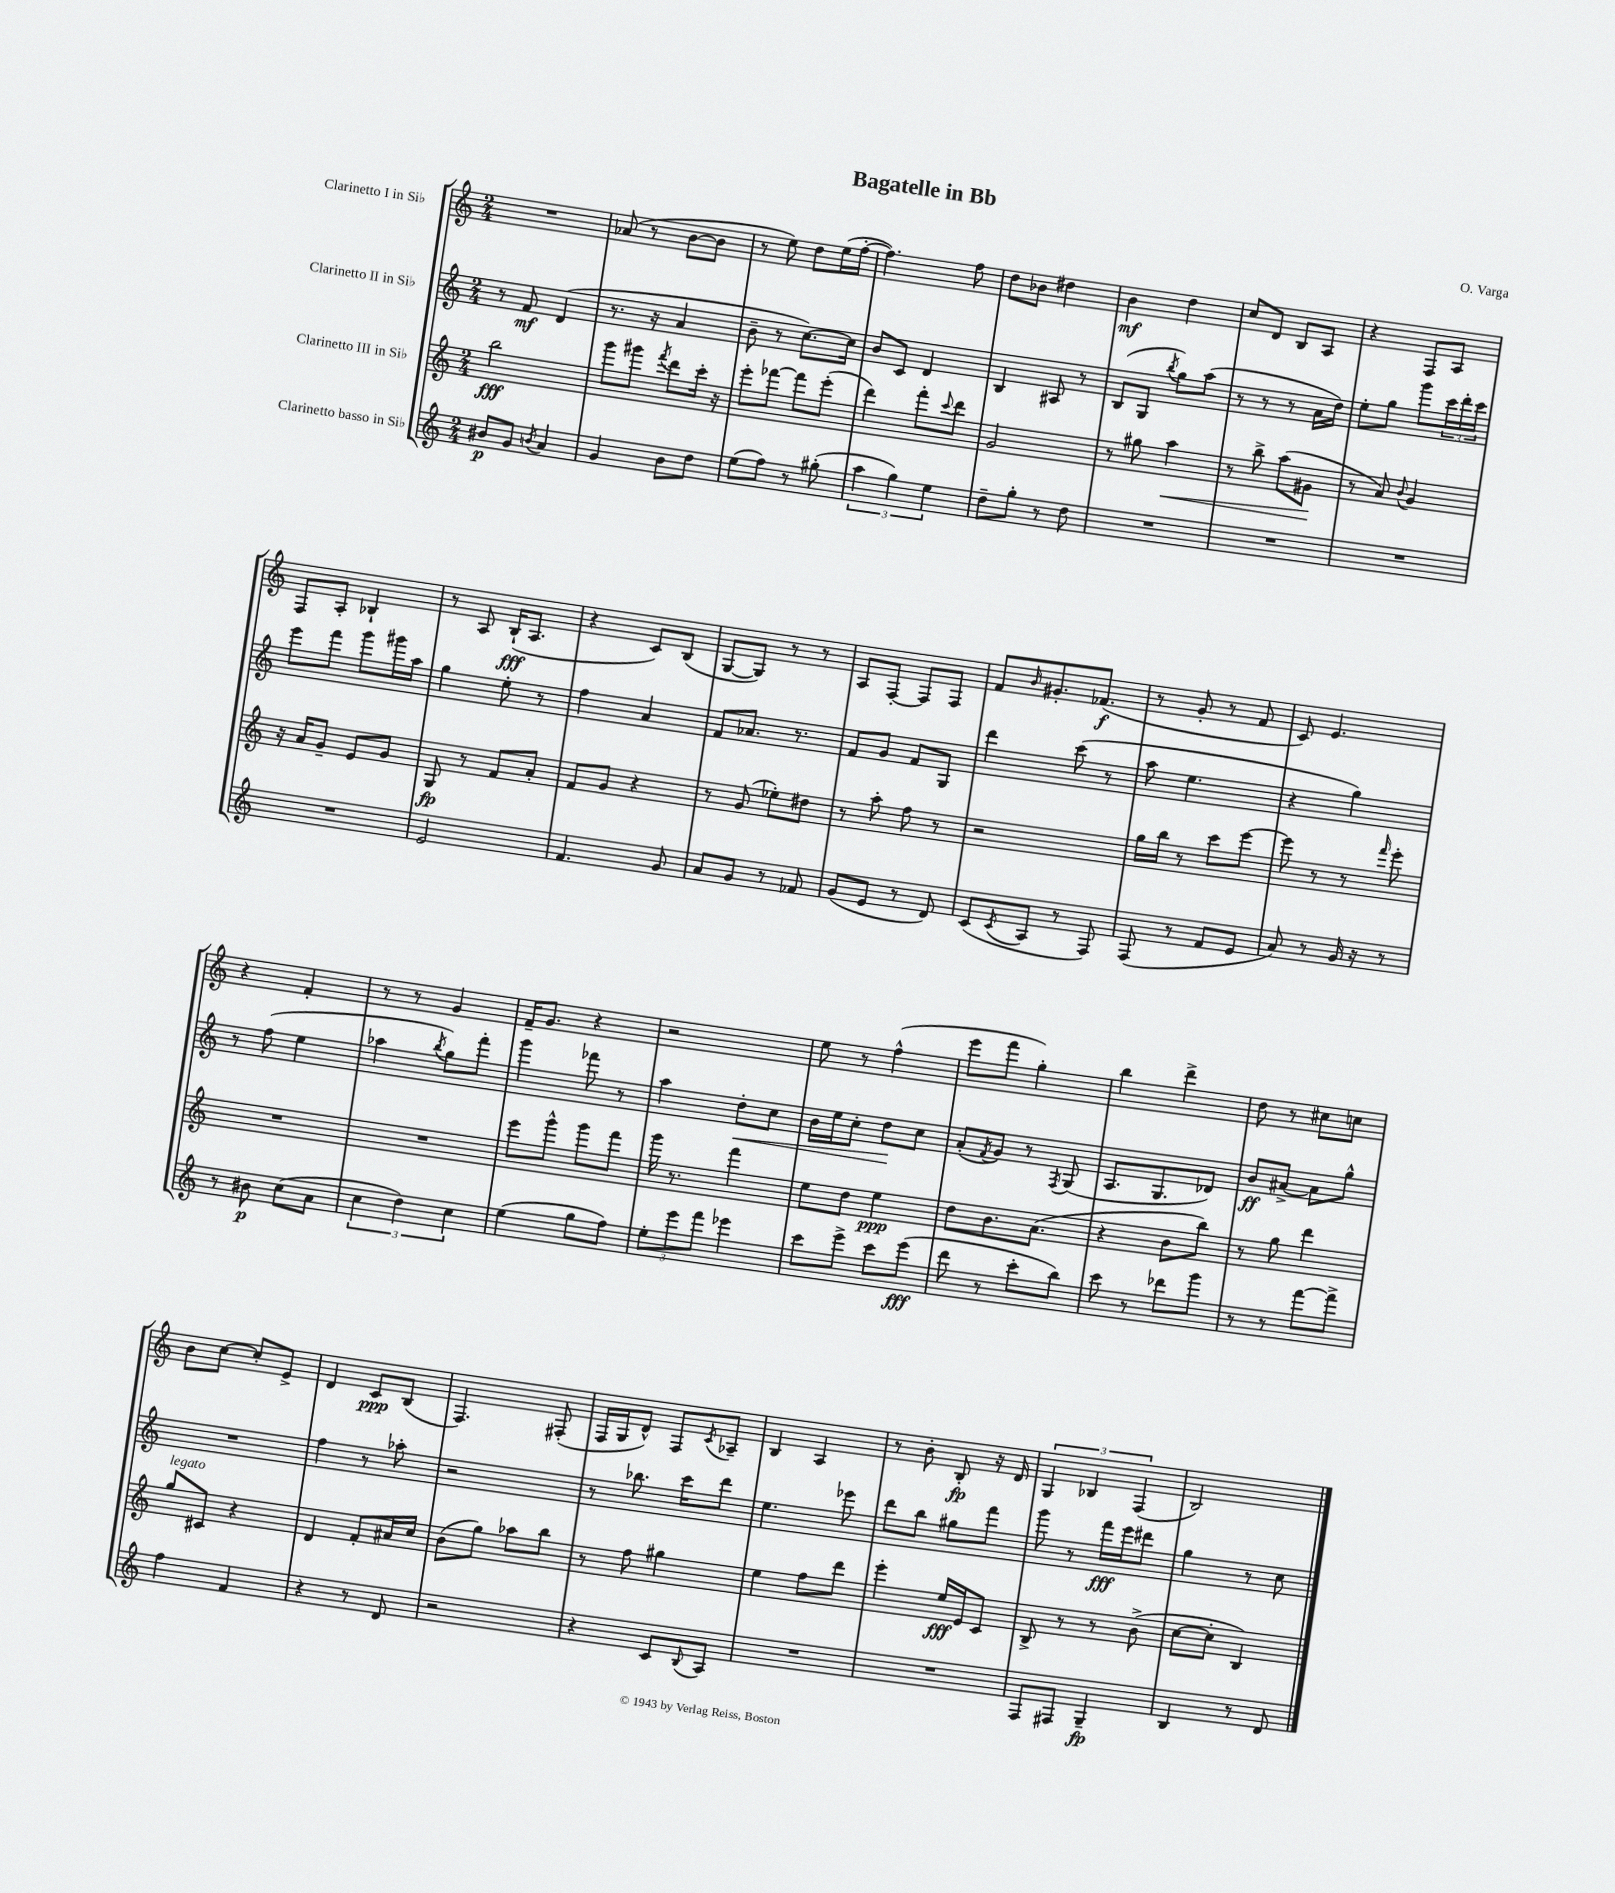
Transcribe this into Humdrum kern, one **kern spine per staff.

**kern	**dynam	**kern	**dynam	**kern	**dynam	**kern	**dynam
*part4	*part4	*part3	*part3	*part2	*part2	*part1	*part1
*staff4	*staff4	*staff3	*staff3	*staff2	*staff2	*staff1	*staff1
*I"Clarinetto basso in Si♭	*	*I"Clarinetto III in Si♭	*	*I"Clarinetto II in Si♭	*	*I"Clarinetto I in Si♭	*
*clefG2	*	*clefG2	*	*clefG2	*	*clefG2	*
*k[]	*	*k[]	*	*k[]	*	*k[]	*
*M2/4	*	*M2/4	*	*M2/4	*	*M2/4	*
=1	=1	=1	=1	=1	=1	=1	=1
8b#X/L	p	2bb\	fff	8r	.	2r	.
8g/J	.	.	.	8f/	mf	.	.
8qbn/	.	.	.	.	.	.	.
4a/	.	.	.	(4d/	.	.	.
=2	=2	=2	=2	=2	=2	=2	=2
4g/	.	8ggg\L	.	8.r	.	(8a-X/	.
.	.	8ggg#X\J	.	.	.	8r	.
.	.	.	.	16r	.	.	.
.	.	8qfff/	.	.	.	.	.
8b\L	.	8ddd\L	.	4a/	.	[8b\L	.
8dd\J	.	16ccc'\Jk	.	.	.	8b\J]	.
.	.	16r	.	.	.	.	.
=3	=3	=3	=3	=3	=3	=3	=3
(8ee\L	.	8eee'\L	.	8b~\	.	8r	.
8ff\J)	.	[8fff-X\J	.	8r	.	8ee\)	.
8r	.	8fff-\L]	.	[8.cc\L)	.	8dd\L	.
(8gg#X'\	.	(8eee'\J	.	.	.	(16ee\L	.
.	.	.	.	16cc\Jk]	.	[16ff'\JJ	.
=4	=4	=4	=4	=4	=4	=4	=4
6aa\	.	4ddd\)	.	8b/L	.	4.ff\])	.
.	.	.	.	8c/J	.	.	.
6gg\)	.	.	.	.	.	.	.
.	.	8fff'\L	.	4d/	.	.	.
6ee\	.	.	.	.	.	.	.
.	.	8qqccc/	.	.	.	.	.
.	.	8ddd\J	.	.	.	8ff\	.
=5	=5	=5	=5	=5	=5	=5	=5
8dd~\L	.	2g/	.	4B/	.	8dd\L	.
8gg'\J	.	.	.	.	.	8b-X\J	.
8r	.	.	.	8A#X/	.	4dd#X\	.
8dd\	.	.	.	8r	.	.	.
=6	=6	=6	=6	=6	=6	=6	=6
2r	.	8r	.	(8B/L	.	4b\	mf
.	.	8gg#X\	.	8G/J	.	.	.
.	.	.	.	8qbb/	.	.	.
!	!	!	!LO:HP:b	!	!	!	!
.	.	4aa\	<	8gg\L)	.	4dd\	.
.	.	.	.	(8aa\J	.	.	.
=7	=7	=7	=7	=7	=7	=7	=7
2r	.	8r	.	8r	.	8cc/L	.
.	.	8bb^\	.	8r	.	8d/J	.
.	.	(8aa\L	.	8r	.	8B/L	.
.	.	8g#X\J	.	16a\LL	.	8A/J	.
.	.	.	.	16dd\JJ)	.	.	.
.	.	.	[	.	.	.	.
=8	=8	=8	=8	=8	=8	=8	=8
2r	.	8r	.	8ee'\L	.	4r	.
.	.	8a/)	.	8gg\J	.	.	.
.	.	8qqb/	.	.	.	.	.
.	.	4g/	.	8ggg\L	.	8F/L	.
.	.	.	.	24ccc\L	.	8A/J	.
.	.	.	.	24ddd'\	.	.	.
.	.	.	.	24ccc\JJ	.	.	.
!!LO:LB:g=z
=9	=9	=9	=9	=9	=9	=9	=9
2r	.	16r	.	8eee\L	.	8F/L	.
.	.	16a/KL	.	.	.	.	.
.	.	8g~/J	.	8fff\J	.	8A'/J	.
.	.	8e/L	.	8ggg\L	.	4B-X`/	.
.	.	8g/J	.	16ggg#X\L	.	.	.
.	.	.	.	16aa\JJ	.	.	.
=10	=10	=10	=10	=10	=10	=10	=10
2e/	.	8G/	fp	4gg\	.	8r	.
.	.	8r	.	.	.	8A/	.
.	.	8f/L	.	8ee'\	.	(16B`/KL	fff
.	.	.	.	.	.	8.A/J	.
.	.	8a'/J	.	8r	.	.	.
=11	=11	=11	=11	=11	=11	=11	=11
4.f/	.	8f/L	.	4ff\	.	4r	.
.	.	8g/J	.	.	.	.	.
.	.	4r	.	4a/	.	8c/L)	.
8g/	.	.	.	.	.	(8B/J	.
=12	=12	=12	=12	=12	=12	=12	=12
8a/L	.	8r	.	8f/L	.	[8G/L	.
8g/J	.	(8g/	.	8.a-X/J	.	8G/J])	.
8r	.	8ee-X'\L)	.	.	.	8r	.
.	.	.	.	8.r	.	.	.
8f-X/	.	8dd#X\J	.	.	.	8r	.
=13	=13	=13	=13	=13	=13	=13	=13
(8g/L	.	8r	.	8f/L	.	8A/L	.
8e/J	.	8aa'\	.	8g/J	.	[8F'/J	.
8r	.	8ff\	.	8f/L	.	8F/L]	.
8d/)	.	8r	.	8G/J	.	8F/J	.
=14	=14	=14	=14	=14	=14	=14	=14
(8c/L	.	2r	.	4ddd\	.	8f/L	.
8qc/	.	.	.	.	.	16qqb/	.
8A/J	.	.	.	.	.	8.g#X'/	.
8r	.	.	.	(8ccc\	.	.	.
.	.	.	.	.	.	(8.f-X/J	f
8F/)	.	.	.	8r	.	.	.
=15	=15	=15	=15	=15	=15	=15	=15
(8F/	.	16gg\LL	.	8aa\	.	8r	.
.	.	16bb\JJ	.	.	.	.	.
8r	.	8r	.	4.ee\	.	8g'/	.
8f/L	.	8ccc\L	.	.	.	8r	.
8e/J	.	[8eee\J	.	.	.	8f/	.
=16	=16	=16	=16	=16	=16	=16	=16
8a/)	.	8eee\]	.	4r	.	8c/)	.
8r	.	8r	.	.	.	4.e/	.
16g/	.	8r	.	4gg\)	.	.	.
16r	.	.	.	.	.	.	.
.	.	16qqfff/	.	.	.	.	.
8r	.	8eee'\	.	.	.	.	.
!!LO:LB:g=z
=17	=17	=17	=17	=17	=17	=17	=17
8r	.	2r	.	8r	.	4r	.
8b#X\	p	.	.	(8ff\	.	.	.
(8cc\L	.	.	.	4ee\	.	4f'/	.
8a\J	.	.	.	.	.	.	.
=18	=18	=18	=18	=18	=18	=18	=18
6cc\	.	2r	.	4aa-X\	.	8r	.
.	.	.	.	.	.	8r	.
6dd\)	.	.	.	.	.	.	.
.	.	.	.	8qbb/	.	.	.
.	.	.	.	8gg\L)	.	4g/	.
6cc\	.	.	.	.	.	.	.
.	.	.	.	8fff'\J	.	.	.
=19	=19	=19	=19	=19	=19	=19	=19
(4ee\	.	8eee\L	.	4ggg\	.	16f~/KL	.
.	.	.	.	.	.	8.g/J	.
.	.	8ggg^^\J	.	.	.	.	.
8gg\L	.	8ggg\L	.	8fff-X\	.	4r	.
8ff\J)	.	8fff\J	.	8r	.	.	.
=20	=20	=20	=20	=20	=20	=20	=20
12ee'\L	.	16ggg\	.	4aa\	.	2r	.
.	.	8.r	.	.	.	.	.
12eee\	.	.	.	.	.	.	.
12fff\J	.	.	.	.	.	.	.
!	!	!	!	!	!LO:HP:b	!	!
4eee-X\	.	4fff\	.	8dd'\L	<	.	.
.	.	.	.	8cc\J	.	.	.
=21	=21	=21	=21	=21	=21	=21	=21
8ccc\L	.	8ee\L	.	16b\LL	.	8ee\	.
.	.	.	.	16ee\J	.	.	.
8eee^\J	.	8dd\J	.	8cc'\J	.	8r	.
8ccc\L	.	4ee\	ppp	8dd\L	.	(4ff^^\	.
(8eee\J	fff	.	.	8cc\J	[	.	.
=22	=22	=22	=22	=22	=22	=22	=22
8ddd\	.	8dd\L	.	(8a'/L	.	8eee\L	.
.	.	.	.	8qf/	.	.	.
8r	.	8.b\	.	8g/J)	.	8fff\J	.
8ccc'\L	.	.	.	8r	.	4gg'\)	.
.	.	(8.a\J	.	.	.	.	.
.	.	.	.	8qF/	.	.	.
8bb\J)	.	.	.	(8G/	.	.	.
=23	=23	=23	=23	=23	=23	=23	=23
8ccc\	.	4r	.	8.A/L	.	4bb\	.
8r	.	.	.	.	.	.	.
.	.	.	.	8.G/	.	.	.
8ddd-X\L	.	8b\L	.	.	.	4ddd^\	.
8ggg\J	.	8bb\J)	.	8d-X/J)	.	.	.
=24	=24	=24	=24	=24	=24	=24	=24
8r	.	8r	.	8b/L	ff	8dd\	.
8r	.	8gg\	.	[8a#X^/J	.	8r	.
[8fff\L	.	4ddd\	.	8a#\L]	.	8cc#X\L	.
8fff^\J]	.	.	.	8gg^^\J	.	8ccn\J	.
!!LO:LB:g=z
=25	=25	=25	=25	=25	=25	=25	=25
!	!	!LO:TX:a:i:t=legato	!	!	!	!	!
4ff\	.	8gg/L	.	2r	.	8b\L	.
.	.	8c#X/J	.	.	.	[8cc\J	.
4f/	.	4r	.	.	.	8cc'/L]	.
.	.	.	.	.	.	8e^/J	.
=26	=26	=26	=26	=26	=26	=26	=26
4r	.	4d/	.	4ff\	.	4d/	.
8r	.	8f'/L	.	8r	.	8c/L	ppp
8d/	.	16a#X/L	.	8aa-X'\	.	(8B/J	.
.	.	16cc/JJ	.	.	.	.	.
=27	=27	=27	=27	=27	=27	=27	=27
2r	.	(8b\L	.	2r	.	4.F/)	.
.	.	8gg\J)	.	.	.	.	.
.	.	8aa-X\L	.	.	.	.	.
.	.	8bb\J	.	.	.	(8F#X'/	.
=28	=28	=28	=28	=28	=28	=28	=28
4r	.	8r	.	8r	.	16F/LL	.
.	.	.	.	.	.	16G/J	.
.	.	8ff\	.	8.bb-X\	.	8d^^/J)	.
8c/L	.	4gg#X\	.	.	.	8F/L	.
.	.	.	.	16ccc\KL	.	.	.
8qqB/	.	.	.	.	.	8qc/	.
8A/J	.	.	.	8ddd\J	.	8A-X~/J	.
=29	=29	=29	=29	=29	=29	=29	=29
2r	.	4ee\	.	4.ee\	.	4B/	.
.	.	8ff\L	.	.	.	4A/	.
.	.	8ddd\J	.	8eee-X\	.	.	.
=30	=30	=30	=30	=30	=30	=30	=30
2r	.	4eee'\	.	8ddd\L	.	8r	.
.	.	.	.	8bb\J	.	8b'\	.
.	.	16ee/LL	fff	8gg#X\L	.	8B'/	fp
.	.	16e/J	.	.	.	.	.
.	.	8c/J	.	8fff\J	.	16r	.
.	.	.	.	.	.	16d/	.
=31	=31	=31	=31	=31	=31	=31	=31
8F/L	.	8B^/	.	8ggg\	.	6G/	.
8F#X/J	.	8r	.	8r	.	.	.
.	.	.	.	.	.	6B-X/	.
4G~/	fp	8r	.	16fff\LL	fff	.	.
.	.	.	.	16eee\J	.	.	.
.	.	.	.	.	.	(6F/	.
.	.	(8b^\	.	8ddd#X\J	.	.	.
=32	=32	=32	=32	=32	=32	=32	=32
4B/	.	[8cc\L	.	4gg\	.	2B/)	.
.	.	8cc'\J]	.	.	.	.	.
8r	.	4B/)	.	8r	.	.	.
8d/	.	.	.	8cc\	.	.	.
==	==	==	==	==	==	==	==
*-	*-	*-	*-	*-	*-	*-	*-
